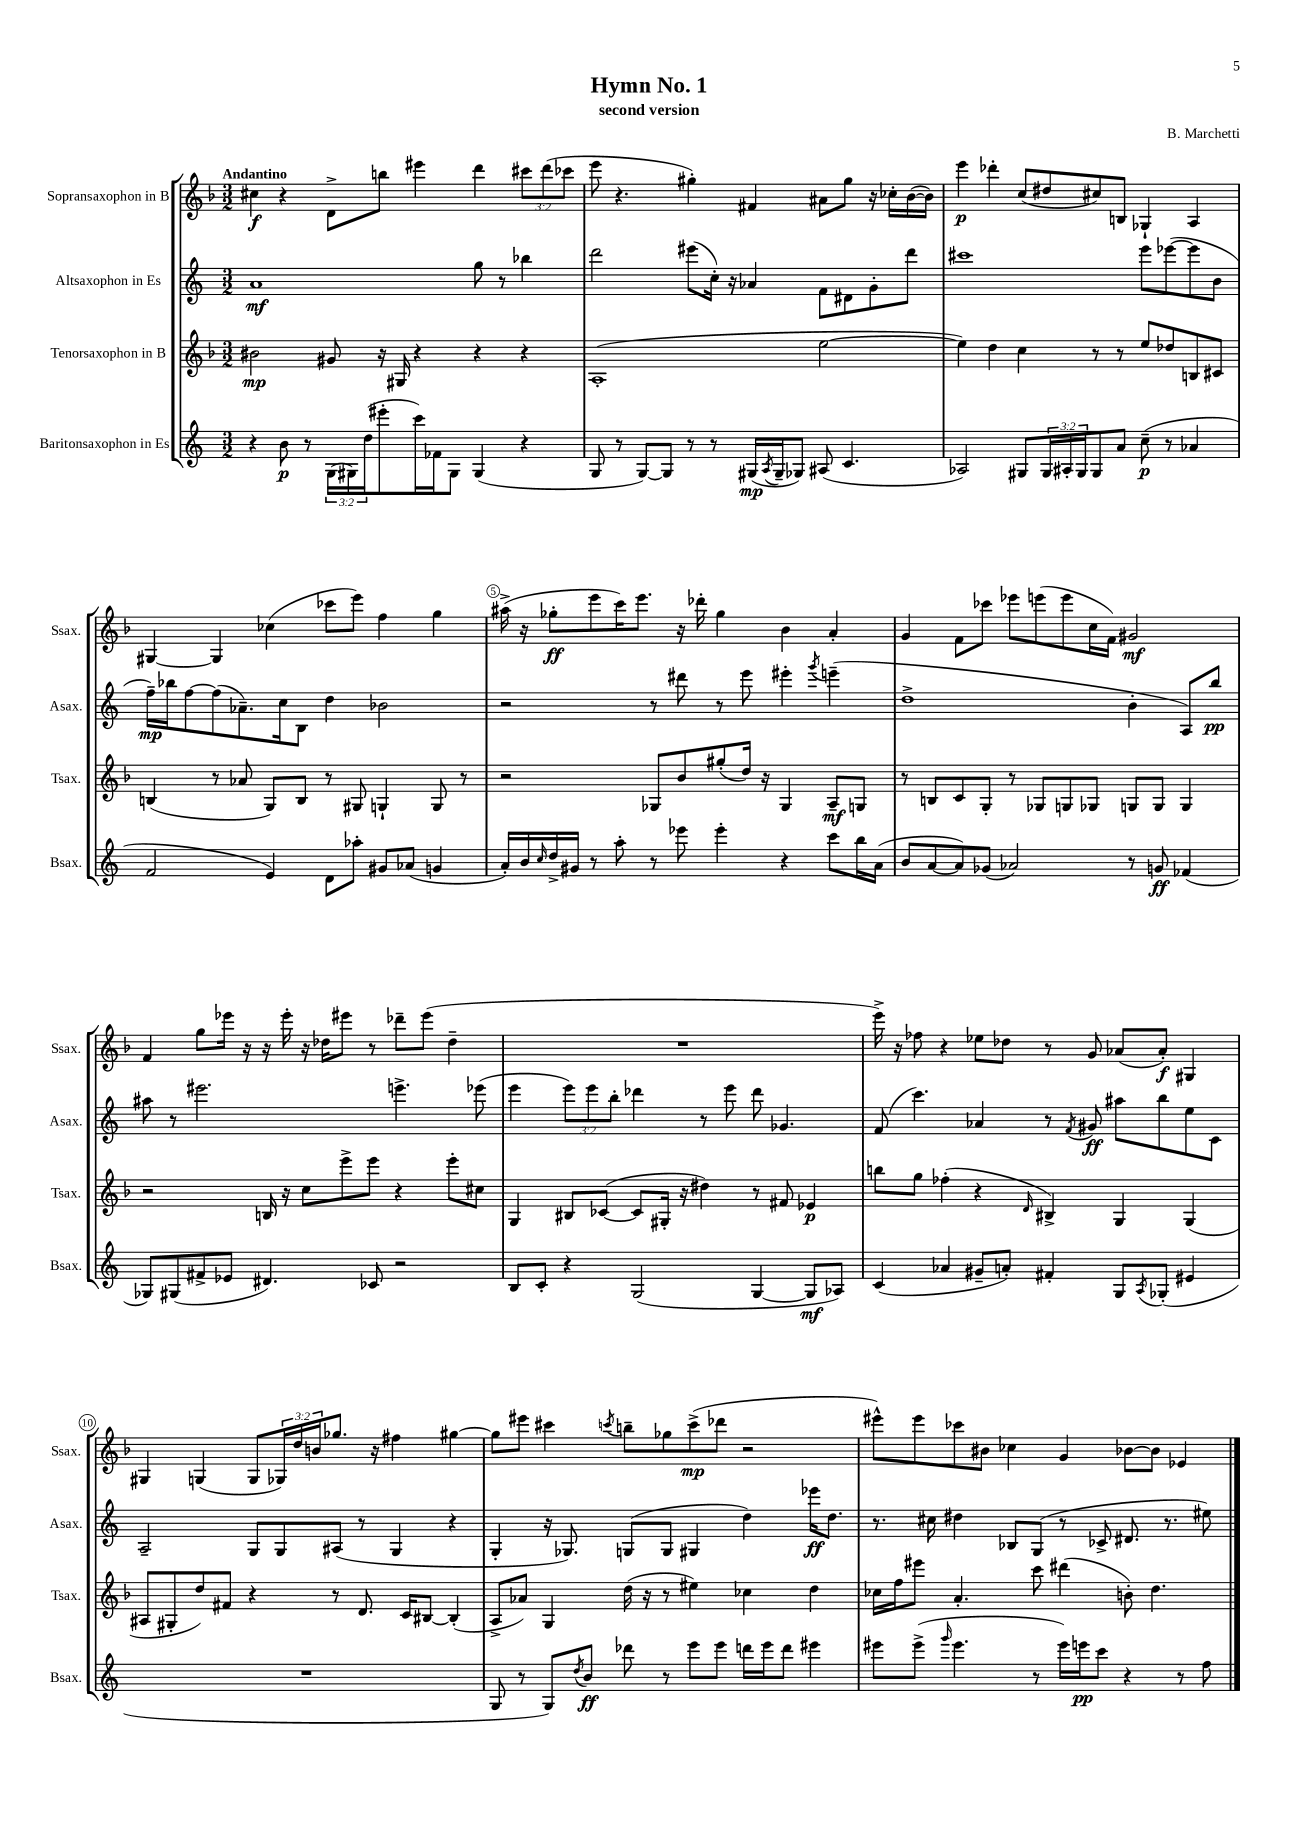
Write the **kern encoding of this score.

**kern	**kern	**kern	**kern
*staff4	*staff3	*staff2	*staff1
*clefG2	*clefG2	*clefG2	*clefG2
*k[]	*k[b-]	*k[]	*k[b-]
*M3/2	*M3/2	*M3/2	*M3/2
4r	2b#	1a	4cc#
8b	.	.	4r
8r	.	.	.
(24G	8g#	.	8d^
24G#)	.	.	.
(24dd	.	.	.
8eee#'	16r	.	8bb
.	16G#	.	.
16ccc)	4r	.	4eee#
16f-	.	.	.
8G#	.	.	.
(4G#	4r	8gg	4ddd
.	.	8r	.
4r	4r	4bb-	12ccc#
.	.	.	(12ddd
.	.	.	12ccc-
=	=	=	=
8G	(1A'	2ddd	8eee
8r	.	.	4.r
[8G)	.	.	.
8G]	.	.	.
8r	.	(8eee#	4gg#')
8r	.	16cc')	.
.	.	16r	.
(16G#	.	4a-	4f#
8qA	.	.	.
16G#~	.	.	.
8G-)	.	.	.
(8A#	[2ee	8f	8a#
4.c	.	8d#	8gg#
.	.	8g'	16r
.	.	.	16cc-'
.	.	8ddd	([16b-
.	.	.	16b-])
=	=	=	=
2A-)	4ee])	1ccc#	4eee
.	4dd	.	4ddd-'
8G#	4cc	.	(8cc
24G#	.	.	8dd#
24A#'	.	.	.
24G#	.	.	.
8G#	8r	.	8cc#)
8a	8r	.	8B
(8cc~	8ee	8eee	4G-`
8r	8dd-	([8eee-	.
4a-	8B	8eee-]	4A
.	8c#	8b	.
=	=	=	=
2f	(4B	16ff~)	[4G#
.	.	16bb-	.
.	.	[8ff	.
.	8r	(8ff]	4G#]
.	8a-	8.a-~)	.
4e)	8G)	.	(4cc-
.	.	16cc	.
.	8B	8B	.
8d	8r	4dd	8ccc-
8aa-'	8G#	.	8eee)
8g#	4G`	2b-	4ff
(8a-	.	.	.
4g	8G	.	4gg
.	8r	.	.
=	=	=	=
16a')	2r	2r	(16aa#^
16b	.	.	16r
16qqcc	.	.	.
16dd^	.	.	8gg-'
16g#	.	.	.
8r	.	.	8eee
8aa'	.	.	16ccc)
.	.	.	8.eee
8r	8G-	8r	.
8eee-	8b-	8ddd#	16r
.	.	.	16ddd-'
4eee-'	(8gg#'	8r	4gg-
.	16dd)	8eee	.
.	16r	.	.
4r	4G-	4eee#'	4b-
.	.	8qggg	.
8ccc	8A~	(4eee~	4a'
16bb	8G	.	.
(16a	.	.	.
=	=	=	=
8b	8r	1dd^	4g
[8a	8B	.	.
8a])	8c	.	8f
(8g-	8G'	.	8ccc-
2a-)	8r	.	8eee-
.	8G-	.	(8eee
.	8G	.	8eee
.	8G-	.	16cc
.	.	.	16f)
8r	8G	4b'	2g#
8g	8G	.	.
(4f-	4G	8A)	.
.	.	8bb	.
=	=	=	=
8G-)	2r	8aa#	4f
(8G#	.	8r	.
8f#^	.	2.eee#	8gg
8e-	.	.	16eee-
.	.	.	16r
4.d#)	16B	.	16r
.	16r	.	16eee-'
.	8cc	.	16r
.	.	.	16dd-
.	8eee^	.	8eee#
8c-	8eee	.	8r
2r	4r	4.eee^	8ddd-~
.	.	.	(8eee#
.	8eee'	.	4dd-~
.	8cc#	(8eee-	.
=	=	=	=
8B	4G	4eee	1.r
8c'	.	.	.
4r	8B#	12eee)	.
.	.	12eee	.
.	([8c-	.	.
.	.	12bb'	.
(2G	8c-]	4ddd-	.
.	16G#'	.	.
.	16r	.	.
.	4dd#)	8r	.
.	.	8eee	.
[4G	8r	8ddd-	.
.	8f#	4.g-	.
8G]	4e-	.	.
8A-)	.	.	.
=	=	=	=
(4c	8bb	(8f	16eee^)
.	.	.	16r
.	8gg	4.ccc)	8ff-
4a-	(4ff-'	.	4r
8g#~	4r	4a-	8ee-
8a')	.	.	8dd-
.	16qqd	.	.
4f#'	4B#^)	8r	8r
.	.	8qf	.
.	.	8g#	8g
8G	4G	8aa#	(8a-
8qA	.	.	.
(8G-'	.	8bb	8a-')
4e#	(4G	8ee	4G#
.	.	8c	.
=	=	=	=
1.r	8A#	2A~	4G#
.	8G#'	.	.
.	8dd)	.	(4G
.	8f#	.	.
.	4r	8G	8G
.	.	8G	24G-)
.	.	.	24dd
.	.	.	24b
.	8r	(8A#	8.gg-
.	8.d	8r	.
.	.	.	16r
.	.	4G	4ff#
.	16c	.	.
.	[8B#	.	.
.	(4B#']	4r	[4gg#
=	=	=	=
8G	8A^	4G'	8gg#]
8r	8a-)	.	8eee#
8G)	4G	16r	4ccc#
.	.	8.G-)	.
8qdd	.	.	.
8b	.	.	.
.	.	.	8qccc
8ddd-	(16dd	(8G	8bb~
.	16r	.	.
8r	8r	8G	8gg-
8eee	4ee#)	4G#	(8ccc^
8eee	.	.	8ddd-
16ddd	4cc-	4dd)	2r
16eee	.	.	.
8ddd	.	.	.
4eee#	4dd	16eee-	.
.	.	8.dd	.
=	=	=	=
8eee#	16cc-	8.r	8eee#^^)
.	16ff	.	.
(8eee#^	8eee#	.	8eee#
.	.	16cc#	.
16qqggg	.	.	.
4.eee#	4.a'	4dd#	8ccc-
.	.	.	8b#
.	.	8B-	4cc-
8r	8ccc	(8G	.
16eee#)	(4ddd#	8r	4g
16eee	.	.	.
8ccc	.	8c-^	.
4r	8b')	8.d#	[8b-
.	4.dd	.	8b-]
.	.	8.r	.
8r	.	.	4e-
8ff	.	8ee#)	.
==	==	==	==
*-	*-	*-	*-
